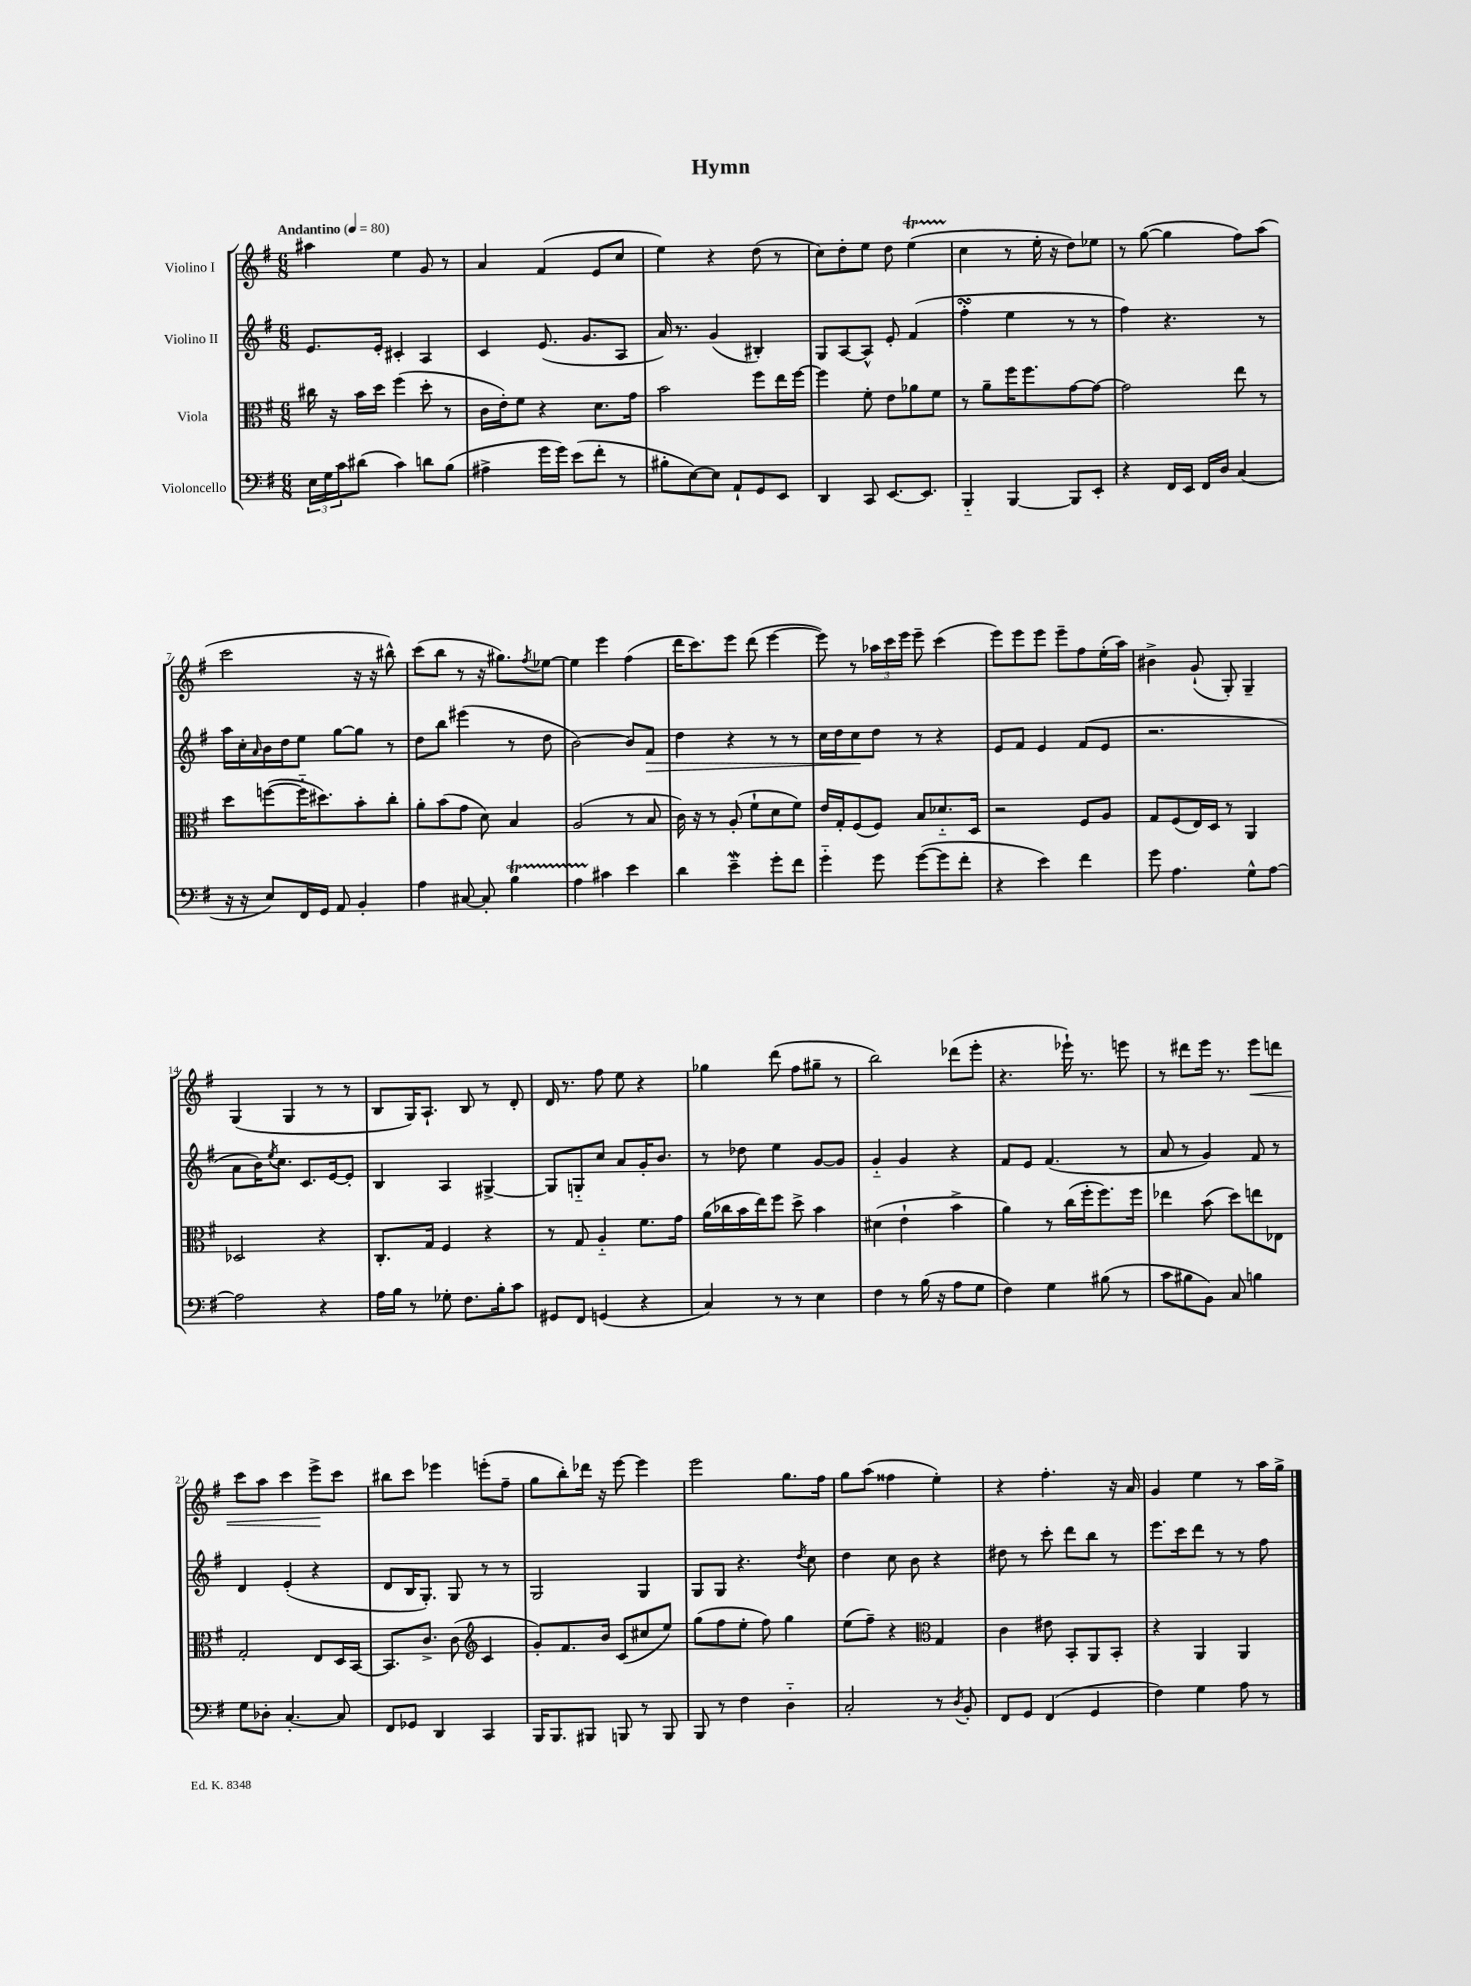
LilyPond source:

\header { title = "Hymn" }
<<
\new StaffGroup <<
\new Staff = "s0" \with { instrumentName = "Violino I" } {
    \clef treble \key g \major \numericTimeSignature \time 6/8 \tempo "Andantino" 4 = 80
    ais''4 e''4 g'8 r8 |
    a'4 fis'4( e'8 c''8 |
    e''4) r4 d''8( r8 |
    c''8) d''8-. e''8 d''8 e''4\startTrillSpan( |
    c''4\stopTrillSpan r8 e''16-. r16 d''8) ees''8 |
    r8 g''8~( g''4 fis''8) a''8( |
    c'''2 r16 r16 bis''8-^) |
    c'''8( b''8 r8 r16 gis''8.) \acciaccatura { fis''8 } ees''8~ |
    ees''4 e'''4 fis''4( |
    d'''16 c'''8.) e'''8 d'''8( e'''4~ |
    e'''8) r8 \tuplet 3/2 { aes''16 c'''16 e'''16 } e'''8-- c'''4( |
    e'''8) e'''8 e'''8 e'''8-- fis''8 e''16-.( a''16) |
    bis'4-> g'8-!( g8-.) g4-- |
    g4( g4 r8 r8 |
    b8 g16) a8.-! b8 r8 d'8-. |
    d'16 r8. fis''8 e''8 r4 |
    ges''4 d'''8( fis''8 gis''8-- r8 |
    b''2) des'''8( e'''8-. |
    r4. ees'''16-!) r8. e'''8 |
    r8 dis'''8 e'''16 r8. e'''8\< d'''8 |
    c'''8 a''8 c'''4 e'''8->\! c'''8 |
    bis''8 c'''8 ees'''4 e'''8-.( fis''8-- |
    g''8 b''8-.) des'''16 r16 e'''8~ e'''4 |
    e'''2 g''8. fis''16 |
    g''8 a''8( fisis''4 e''4-.) |
    r4 fis''4.-. r16 a'16 |
    g'4 e''4 r8 a''16 g''16-> \bar "|." |
}
\new Staff = "s1" \with { instrumentName = "Violino II" } {
    \clef treble \key g \major \numericTimeSignature \time 6/8
    e'8. e'16-. cis'4-. a4 |
    c'4 e'8.( g'8. a8 |
    a'16) r8. g'4( bis4-.) |
    g8 a8~ a8-^ e'8-. fis'4( |
    fis''4-.\turn e''4 r8 r8 |
    fis''4) r4. r8 |
    a''16 c''16-. \grace { a'16 } b'16 d''16 e''8 g''8~ g''8 r8 |
    d''8 b''8 eis'''4( r8 d''8 |
    b'2~) b'8 fis'8\> |
    d''4 r4 r8 r8 |
    c''16 d''16 c''8\! d''8 r8 r4 |
    e'8 fis'8 e'4 fis'8( e'8 |
    r2. |
    a'8 b'16) \acciaccatura { e''8 } c''8. c'8. e'16~ e'8-. |
    b4 a4 gis4~-> |
    gis8 g8-_ c''8 a'8 g'16-. b'8. |
    r8 des''8 e''4 g'8~ g'8 |
    g'4-_ g'4 r4 |
    fis'8 e'8 fis'4.( r8 |
    a'8 r8 g'4) fis'8 r8 |
    d'4 e'4-.( r4 |
    d'8 b16 g8.-.) g8 r8 r8 |
    g2 g4 |
    g8 g8 r4. \acciaccatura { d''8 } c''8 |
    d''4 c''8 b'8 r4 |
    dis''8 r8 c'''8-. d'''8 b''8 r8 |
    e'''8. c'''16 d'''8 r8 r8 fis''8 \bar "|." |
}
\new Staff = "s2" \with { instrumentName = "Viola" } {
    \clef alto \key g \major \numericTimeSignature \time 6/8
    cis''16 r16 b'16 d''16 fis''4( d''8-. r8 |
    c'16 e'16-.) fis'8 r4 d'8. g'16 |
    b'2 fis''8 e''16 fis''16~ |
    fis''4 fis'8-. e'8 aes'8 fis'8 |
    r8 a'8-- fis''16 fis''8. g'8~ g'8~ |
    g'2 e''8 r8 |
    d''8 f''8~( f''16-_ dis''8.) b'8-. c''8-. |
    a'8-. b'8( g'8 d'8) b4 |
    a2( r8 b8 |
    c'16) r16 r8 a8-.( fis'8-! d'8 fis'8) |
    e'16 g16-. fis8( fis8) b8 des'8.-_ d16 |
    r2 fis8 a8 |
    g8 fis8( e16) d16 r8 a,4 |
    des2 r4 |
    c8.-. g16 fis4 r4 |
    r8 g8 a4-_ fis'8. g'16 |
    a'16( ces''16 b'16 e''16) fis''8 d''8-> b'4 |
    dis'4( e'4-! b'4-> |
    a'4) r8 c''16( fis''16-. fis''8.) fis''16 |
    ees''4 b'8( d''8) e''8 ees8 |
    g2-. e8 d16 b,16~ |
    b,8. c'8.-> c'8( \clef treble c'4 |
    g'8-.) fis'8. b'16 c'8( cis''8 e''8) |
    g''8( fis''8 e''8-. fis''8) g''4 |
    e''8( fis''8--) r4 \clef alto g4 |
    c'4 eis'8 b,8-. a,8 b,8-. |
    r4 a,4 a,4 \bar "|." |
}
\new Staff = "s3" \with { instrumentName = "Violoncello" } {
    \clef bass \key g \major \numericTimeSignature \time 6/8
    \tuplet 3/2 { e16 g16 c'16 } dis'8( c'4) d'8 b8( |
    ais4-> g'16 g'16) e'8( fis'8-. r8 |
    bis8-. e8~) e8 a,8-! g,8 e,8 |
    d,4 c,8 e,8.~ e,8. |
    b,,4-_ b,,4~ b,,8 e,8-. |
    r4 fis,16 e,16 fis,16 d16 c4( |
    r16 r16 e8) fis,16 g,16 a,8 b,4-. |
    a4 cis8~ cis8-. b4\startTrillSpan |
    a4 cis'4\stopTrillSpan e'4 |
    d'4 e'4--\mordent g'8-. fis'8 |
    g'4-_ g'8 g'8~( g'8 fis'8-. |
    r4 e'4) fis'4 |
    g'8 a4. g8-^ a8~ |
    a2 r4 |
    a16 b16 r8 ges8-. fis8. b16-. c'8 |
    gis,8 fis,8 g,4( r4 |
    c4) r8 r8 e4 |
    fis4 r8 b16( r16 a8 g8 |
    fis4) g4 bis8( r8 |
    c'8 bis8 b,8) c8 b4 |
    g8 des8-. c4.~-. c8 |
    fis,8 ges,8 d,4 c,4 |
    b,,16 b,,8. bis,,8 b,,8 r8 b,,8 |
    b,,8 r8 fis4 d4-_ |
    c2-. r8 \acciaccatura { d8 } b,8-. |
    fis,8 g,8 fis,4( g,4 |
    fis4) g4 a8 r8 \bar "|." |
}
>>
>>
